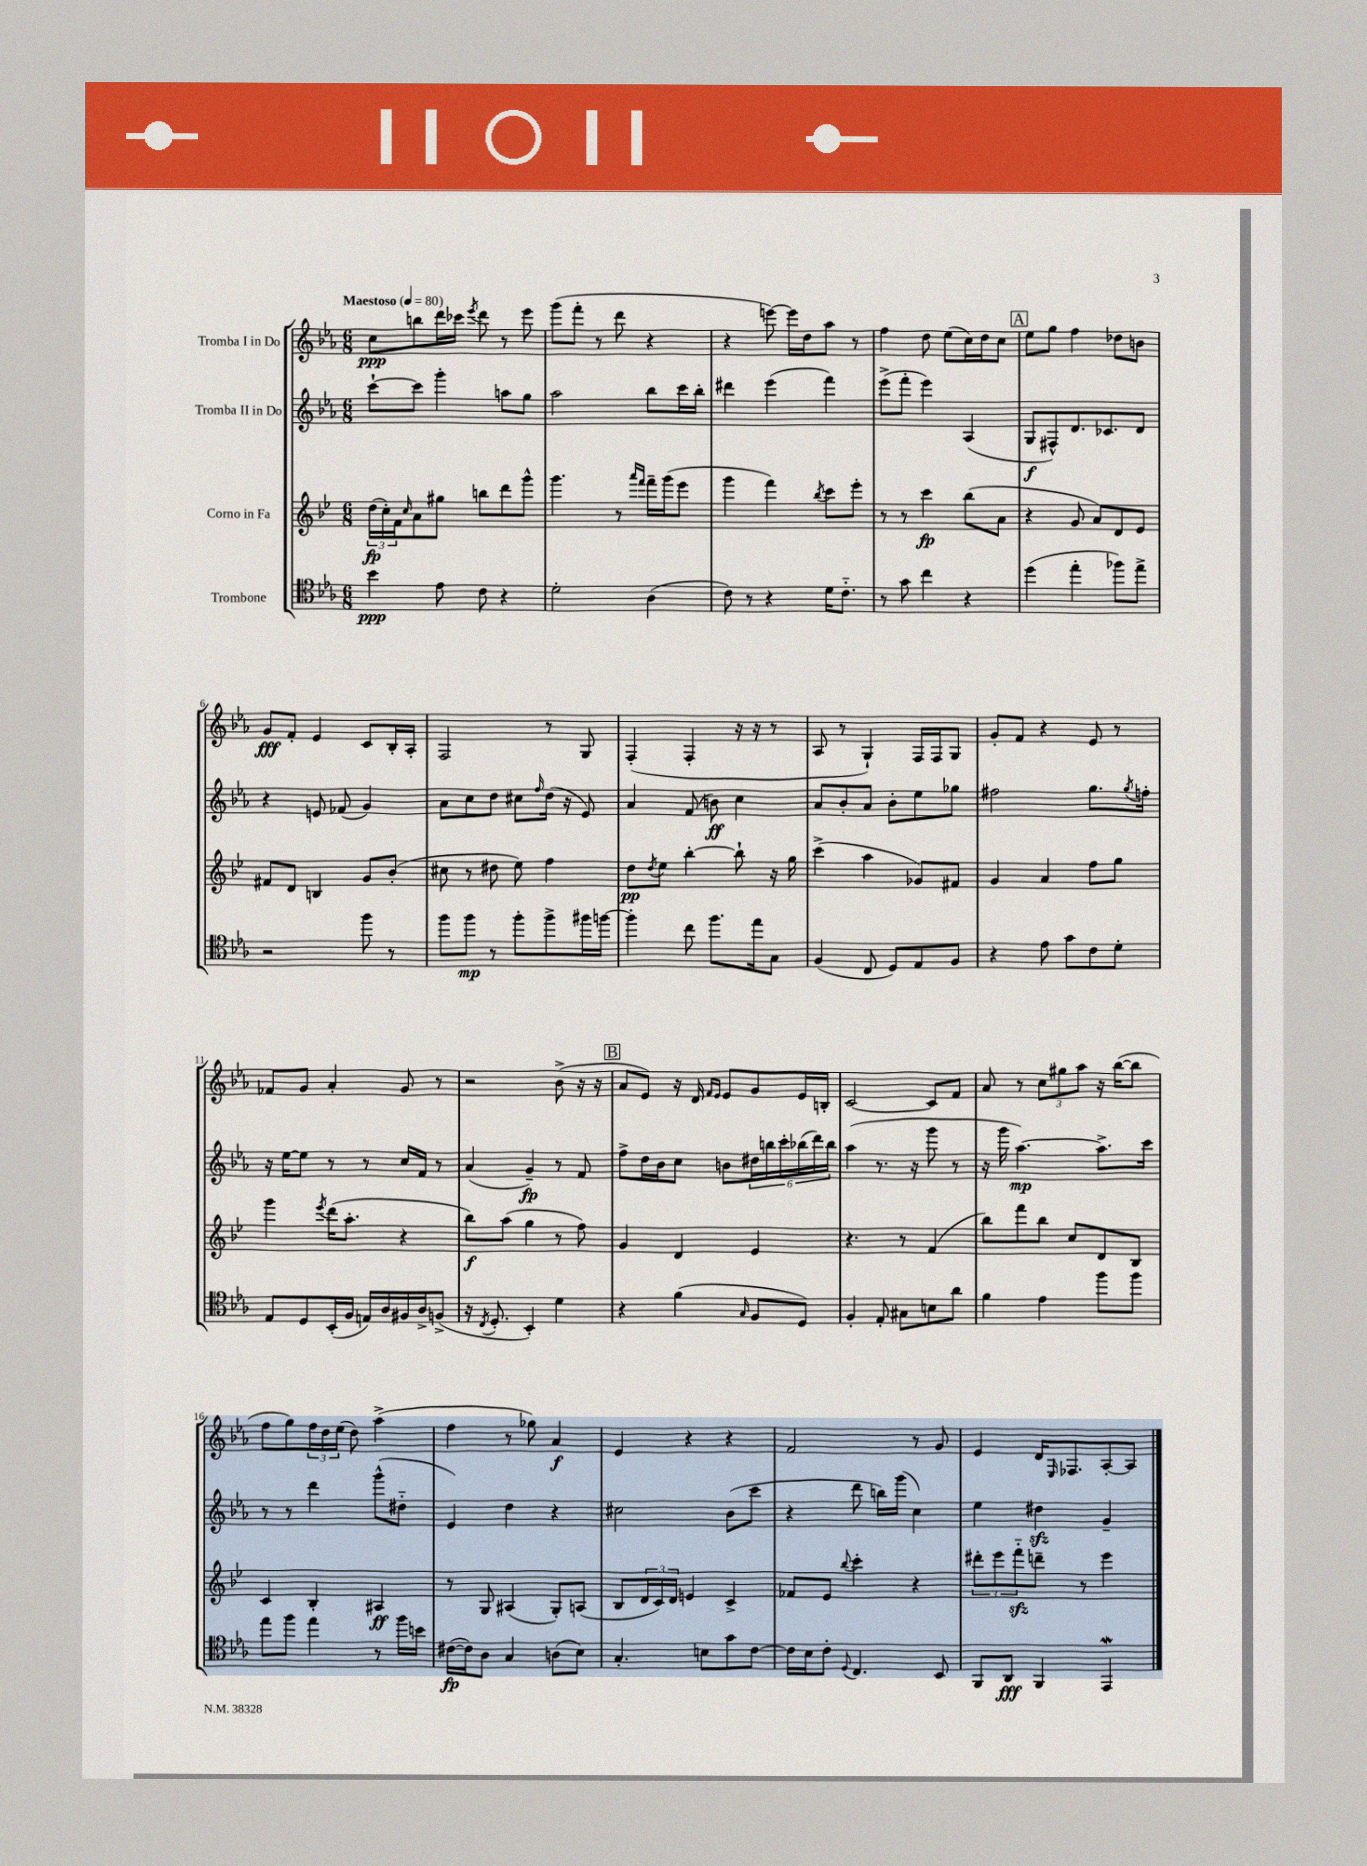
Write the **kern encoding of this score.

**kern	**dynam	**kern	**dynam	**kern	**dynam	**kern	**dynam
*part4	*part4	*part3	*part3	*part2	*part2	*part1	*part1
*staff4	*staff4	*staff3	*staff3	*staff2	*staff2	*staff1	*staff1
*I"Trombone	*	*I"Corno in Fa	*	*I"Tromba II in Do	*	*I"Tromba I in Do	*
*clefC4	*	*clefG2	*	*clefG2	*	*clefG2	*
*k[b-e-a-]	*	*k[b-e-]	*	*k[b-e-a-]	*	*k[b-e-a-]	*
*M6/8	*	*M6/8	*	*M6/8	*	*M6/8	*
*MM80	*	*MM80	*	*MM80	*	*MM80	*
=1	=1	=1	=1	=1	=1	=1	=1
!	!	!	!	!	!	!LO:TX:a:B:t=Maestoso	!
4b-\	ppp	(24dd\LL	fp	[8ccc`\L	.	8cc\L	ppp
.	.	24cc'\)	.	.	.	.	.
.	.	24f\J	.	.	.	.	.
.	.	16qqcc/	.	.	.	.	.
.	.	8a\	.	8ccc\J]	.	8bbn\	.
8e-\	.	8gg#X\J	.	4ggg'\	.	16ddd\L	.
.	.	.	.	.	.	16ccc-X\JJ	.
.	.	.	.	.	.	8qeee-/	.
8c\	.	8bbn\L	.	.	.	8ddd\	.
4r	.	8ddd\	.	8aan\L	.	8r	.
.	.	8ggg^^\J	.	8gg\J	.	8eee-\	.
=2	=2	=2	=2	=2	=2	=2	=2
2d'\	.	4.ggg\	.	2aa-\	.	(8ggg\L	.
.	.	.	.	.	.	8fff'\J	.
.	.	.	.	.	.	8r	.
.	.	8r	.	.	.	8ddd\	.
.	.	16qqaaa/LL	.	.	.	.	.
.	.	16qqfff/JJ	.	.	.	.	.
(4A-\	.	16fff~\LL	.	8bb-\L	.	4r	.
.	.	(16ggg\J	.	.	.	.	.
.	.	8eee-\J	.	16ccc\L	.	.	.
.	.	.	.	16bb-'\JJ	.	.	.
=3	=3	=3	=3	=3	=3	=3	=3
8c\)	.	4ggg\	.	4ddd#X\	.	4r	.
8r	.	.	.	.	.	.	.
4r	.	4fff\)	.	(4eee-\	.	[8eeen\)	.
.	.	.	.	.	.	16eee\LL]	.
.	.	.	.	.	.	16dd\J	.
.	.	8qbb-/	.	.	.	.	.
16d\KL	.	8ccc\L	.	4fff\)	.	8aa-\J	.
8.c\J	.	.	.	.	.	.	.
.	.	8eee-'\J	.	.	.	8r	.
=4	=4	=4	=4	=4	=4	=4	=4
8r	.	8r	.	(8eee-^\L	.	4ff\	.
8g\	.	8r	.	8fff'\J	.	.	.
4cc\	.	4ccc\	fp	4eee-\)	.	8dd\	.
.	.	.	.	.	.	(8ee-\L	.
4r	.	(8bb-\L	.	(4A-/	.	16cc\L)	.
.	.	.	.	.	.	16dd\J	.
.	.	8a\J	.	.	.	8cc\J	.
!!LO:REH:place=s1:t=A
=5	=5	=5	=5	=5	=5	=5	=5
(4dd\	.	4r	.	8G/L	f	8ee-\L	.
.	.	.	.	8F#X^^/)	.	8gg\J	.
4ee-'\	.	8g/	.	8.d/	.	4ff\	.
.	.	8a/L)	.	.	.	.	.
.	.	.	.	8.c-X/	.	.	.
8ff-X\L)	.	8d/	.	.	.	8dd-X\L	.
8ee-^\J	.	8e-/J	.	8d/J	.	8bn\J	.
!!LO:LB:g=z
=6	=6	=6	=6	=6	=6	=6	=6
2r	.	8f#X/L	.	4r	.	8g/L	fff
.	.	8d/J	.	.	.	8f'/J	.
.	.	4Bn/	.	8en/	.	4e-/	.
.	.	.	.	(8f-X/	.	.	.
8ff\	.	8g/L	.	4g/)	.	8c/L	.
8r	.	(8b-'/J	.	.	.	16B-'/L	.
.	.	.	.	.	.	16A-'/JJ	.
=7	=7	=7	=7	=7	=7	=7	=7
8ff\L	.	8cc#X\	.	8a-\L	.	2F/	.
8ff\J	mp	8r	.	8cc\	.	.	.
8r	.	8dd#X\	.	8dd\J	.	.	.
8ff'\L	.	8ee-\)	.	8cc#X\L	.	.	.
.	.	.	.	16qqff/	.	.	.
8ff^\	.	4ff\	.	(16dd\Jk	.	8r	.
.	.	.	.	16r	.	.	.
16ff#X\L	.	.	.	8e-/)	.	8G/	.
[16ffn\JJ	.	.	.	.	.	.	.
=8	=8	=8	=8	=8	=8	=8	=8
4ff'\]	.	8dd\L	pp	4a-/	.	(4F'/	.
.	.	8qdd/	.	.	.	.	.
.	.	8ee-\J	.	.	.	.	.
8cc\	.	[4bb-'\	.	(8f/	.	4F'/	.
8.ff\L	.	.	.	8bn\)	ff	.	.
.	.	8bb-`\]	.	4cc\	.	16r	.
16ee-\k	.	.	.	.	.	16r	.
8G\J	.	16r	.	.	.	8r	.
.	.	16gg\	.	.	.	.	.
=9	=9	=9	=9	=9	=9	=9	=9
(4F/	.	(4ccc^\	.	8a-/L	.	8A-/	.
.	.	.	.	8b-'/	.	8r	.
8C/	.	4aa\	.	8a-/J	.	4G`/)	.
8D/L)	.	.	.	8b-'\L	.	.	.
8E-/	.	8g-X/L)	.	8ee-\	.	16F/LL	.
.	.	.	.	.	.	16F/J	.
8F/J	.	8f#X/J	.	8gg-X\J	.	8G/J	.
=10	=10	=10	=10	=10	=10	=10	=10
4r	.	4g/	.	2ff#X\	.	8g'/L	.
.	.	.	.	.	.	8f/J	.
8e-\	.	4a/	.	.	.	4r	.
8g\L	.	.	.	.	.	.	.
8c\	.	8ff\L	.	8.gg\L	.	8e-/	.
8d'\J	.	8gg\J	.	.	.	8r	.
.	.	.	.	8qgg/	.	.	.
.	.	.	.	16ffn'\Jk	.	.	.
!!LO:LB:g=z
=11	=11	=11	=11	=11	=11	=11	=11
8E-/L	.	4ggg\	.	16r	.	8f-X/L	.
.	.	.	.	[16ee-\KL	.	.	.
8D/	.	.	.	8ee-\J]	.	8g/J	.
.	.	8qeee-/	.	.	.	.	.
(16BB-'/L	.	(16ddd\KL	.	8r	.	4a-'/	.
16F/JJ	.	8.aa'\J	.	.	.	.	.
16En/LL)	.	.	.	8r	.	.	.
16A-/	.	.	.	.	.	.	.
16F#X/	.	4r	.	16cc/LL	.	8g/	.
16A-^/J	.	.	.	16f/JJ	.	.	.
(8Fn^/J	.	.	.	8r	.	8r	.
=12	=12	=12	=12	=12	=12	=12	=12
16r	.	8bb-\L)	f	(4a-/	.	2r	.
8qC/	.	.	.	.	.	.	.
8.D'/	.	.	.	.	.	.	.
.	.	(8aa\J	.	.	.	.	.
4BB-'/)	.	4gg\	.	4g~/)	fp	.	.
4d\	.	8r	.	8r	.	(8b-^\	.
.	.	8ff\)	.	8f/	.	16r	.
.	.	.	.	.	.	16r	.
!!LO:REH:place=s1:t=B
=13	=13	=13	=13	=13	=13	=13	=13
4r	.	4g/	.	8ff^\L	.	8a-/L	.
.	.	.	.	16dd\L	.	8e-/J)	.
.	.	.	.	16b-\J	.	.	.
(4f\	.	4d/	.	8cc\J	.	16r	.
.	.	.	.	.	.	16d/	.
.	.	.	.	.	.	16qqf/LL	.
.	.	.	.	.	.	16qqe-/JJ	.
.	.	.	.	8bn\L	.	8e-/L	.
16qqG/	.	.	.	.	.	.	.
8F/L	.	4e-/	.	24dd#X\L	.	8g/	.
.	.	.	.	24bbn\	.	.	.
.	.	.	.	24ccc'\	.	.	.
8D/J)	.	.	.	(24bb-X\	.	16e-/L	.
.	.	.	.	24ddd\)	.	.	.
.	.	.	.	.	.	16Bn'/JJ	.
.	.	.	.	24bb-\JJ	.	.	.
=14	=14	=14	=14	=14	=14	=14	=14
4F'/	.	4.r	.	(4aa-\	.	[2c/	.
8E-'/	.	.	.	8.r	.	.	.
8G#X\L	.	8r	.	.	.	.	.
.	.	.	.	16r	.	.	.
8Bn\	.	(4f/	.	8ggg\	.	8c/L]	.
8a-\J	.	.	.	8r	.	8f/J	.
=15	=15	=15	=15	=15	=15	=15	=15
4f\	.	8bb-\L)	.	16r	.	8a-/	.
.	.	.	.	16ggg\	.	.	.
.	.	8fff\	.	[4.aa-\)	mp	8r	.
4e-\	.	8bb-\J	.	.	.	12cc\L	.
.	.	.	.	.	.	12gg#X\	.
.	.	8cc/L	.	.	.	.	.
.	.	.	.	.	.	12aa-\J	.
8ff\L	.	8d/	.	8.aa-^\L]	.	16r	.
.	.	.	.	.	.	([16bb-\KL	.
8ff\J	.	8B-/J	.	.	.	8bb-\J]	.
.	.	.	.	16ccc\Jk	.	.	.
!!LO:LB:g=z
=16	=16	=16	=16	=16	=16	=16	=16
8ee-\L	.	4c/	.	8r	.	8ff\L	.
8ff\J	.	.	.	8r	.	8gg\)	.
4ee-\	.	4B-'/	.	4ddd\	.	24ff\L	.
.	.	.	.	.	.	24dd\	.
.	.	.	.	.	.	(24ee-\JJ	.
.	.	.	.	.	.	8dd\)	.
8r	.	4A#X/	ff	(8ggg^^\L	.	(4aa-^\	.
16ff\LL	.	.	.	8dd#X\J	.	.	.
16bn\JJ	.	.	.	.	.	.	.
=17	=17	=17	=17	=17	=17	=17	=17
([16c#X\LL	fp	8r	.	4e-/)	.	4ff\	.
16c#\J])	.	.	.	.	.	.	.
8A-\J	.	8G/	.	.	.	.	.
4G/	.	(4A#X/	.	4dd\	.	8r	.
.	.	.	.	.	.	8gg-X\)	.
(8An\L	.	8G'/L)	.	4r	.	4a-/	f
8B-\J)	.	(8An/J	.	.	.	.	.
=18	=18	=18	=18	=18	=18	=18	=18
4.G'/	.	8B-/L	.	2cc#X\	.	4e-/	.
.	.	24d/L	.	.	.	.	.
.	.	24c/)	.	.	.	.	.
.	.	24d/JJ	.	.	.	.	.
.	.	4en/	.	.	.	4r	.
8Bn\L	.	.	.	.	.	.	.
8g\	.	4c^/	.	(8b-\L	.	4r	.
[8c\J	.	.	.	8ccc\J	.	.	.
=19	=19	=19	=19	=19	=19	=19	=19
16c\LL]	.	8f-X/L	.	4r	.	2f/	.
16B-\J	.	.	.	.	.	.	.
8c'\J	.	8e-/J	.	.	.	.	.
8qqD/	.	8qqbb-/	.	.	.	.	.
4.C/	.	4ccc'\	.	8ddd\	.	.	.
.	.	.	.	16bbn\LL)	.	.	.
.	.	.	.	(16ggg\JJ	.	.	.
.	.	4r	.	4cc\)	.	8r	.
8BB-/	.	.	.	.	.	8g/	.
=20	=20	=20	=20	=20	=20	=20	=20
8FF/L	.	12ddd#X'\L	.	4ee-\	.	4e-/	.
.	.	12eee-\	.	.	.	.	.
8AA-/J	fff	.	.	.	.	.	.
.	.	12fffzz\	.	.	.	.	.
4FF/	.	8dddn~\J	.	4dd#Xzz\	.	16d/KL	.
.	.	.	.	.	.	16qqE-/	.
.	.	.	.	.	.	8.F-X/	.
.	.	8r	.	.	.	.	.
4EE-w/	.	4eee-\	.	4g~/	.	[8A-'/	.
.	.	.	.	.	.	8A-/J]	.
==	==	==	==	==	==	==	==
*-	*-	*-	*-	*-	*-	*-	*-
